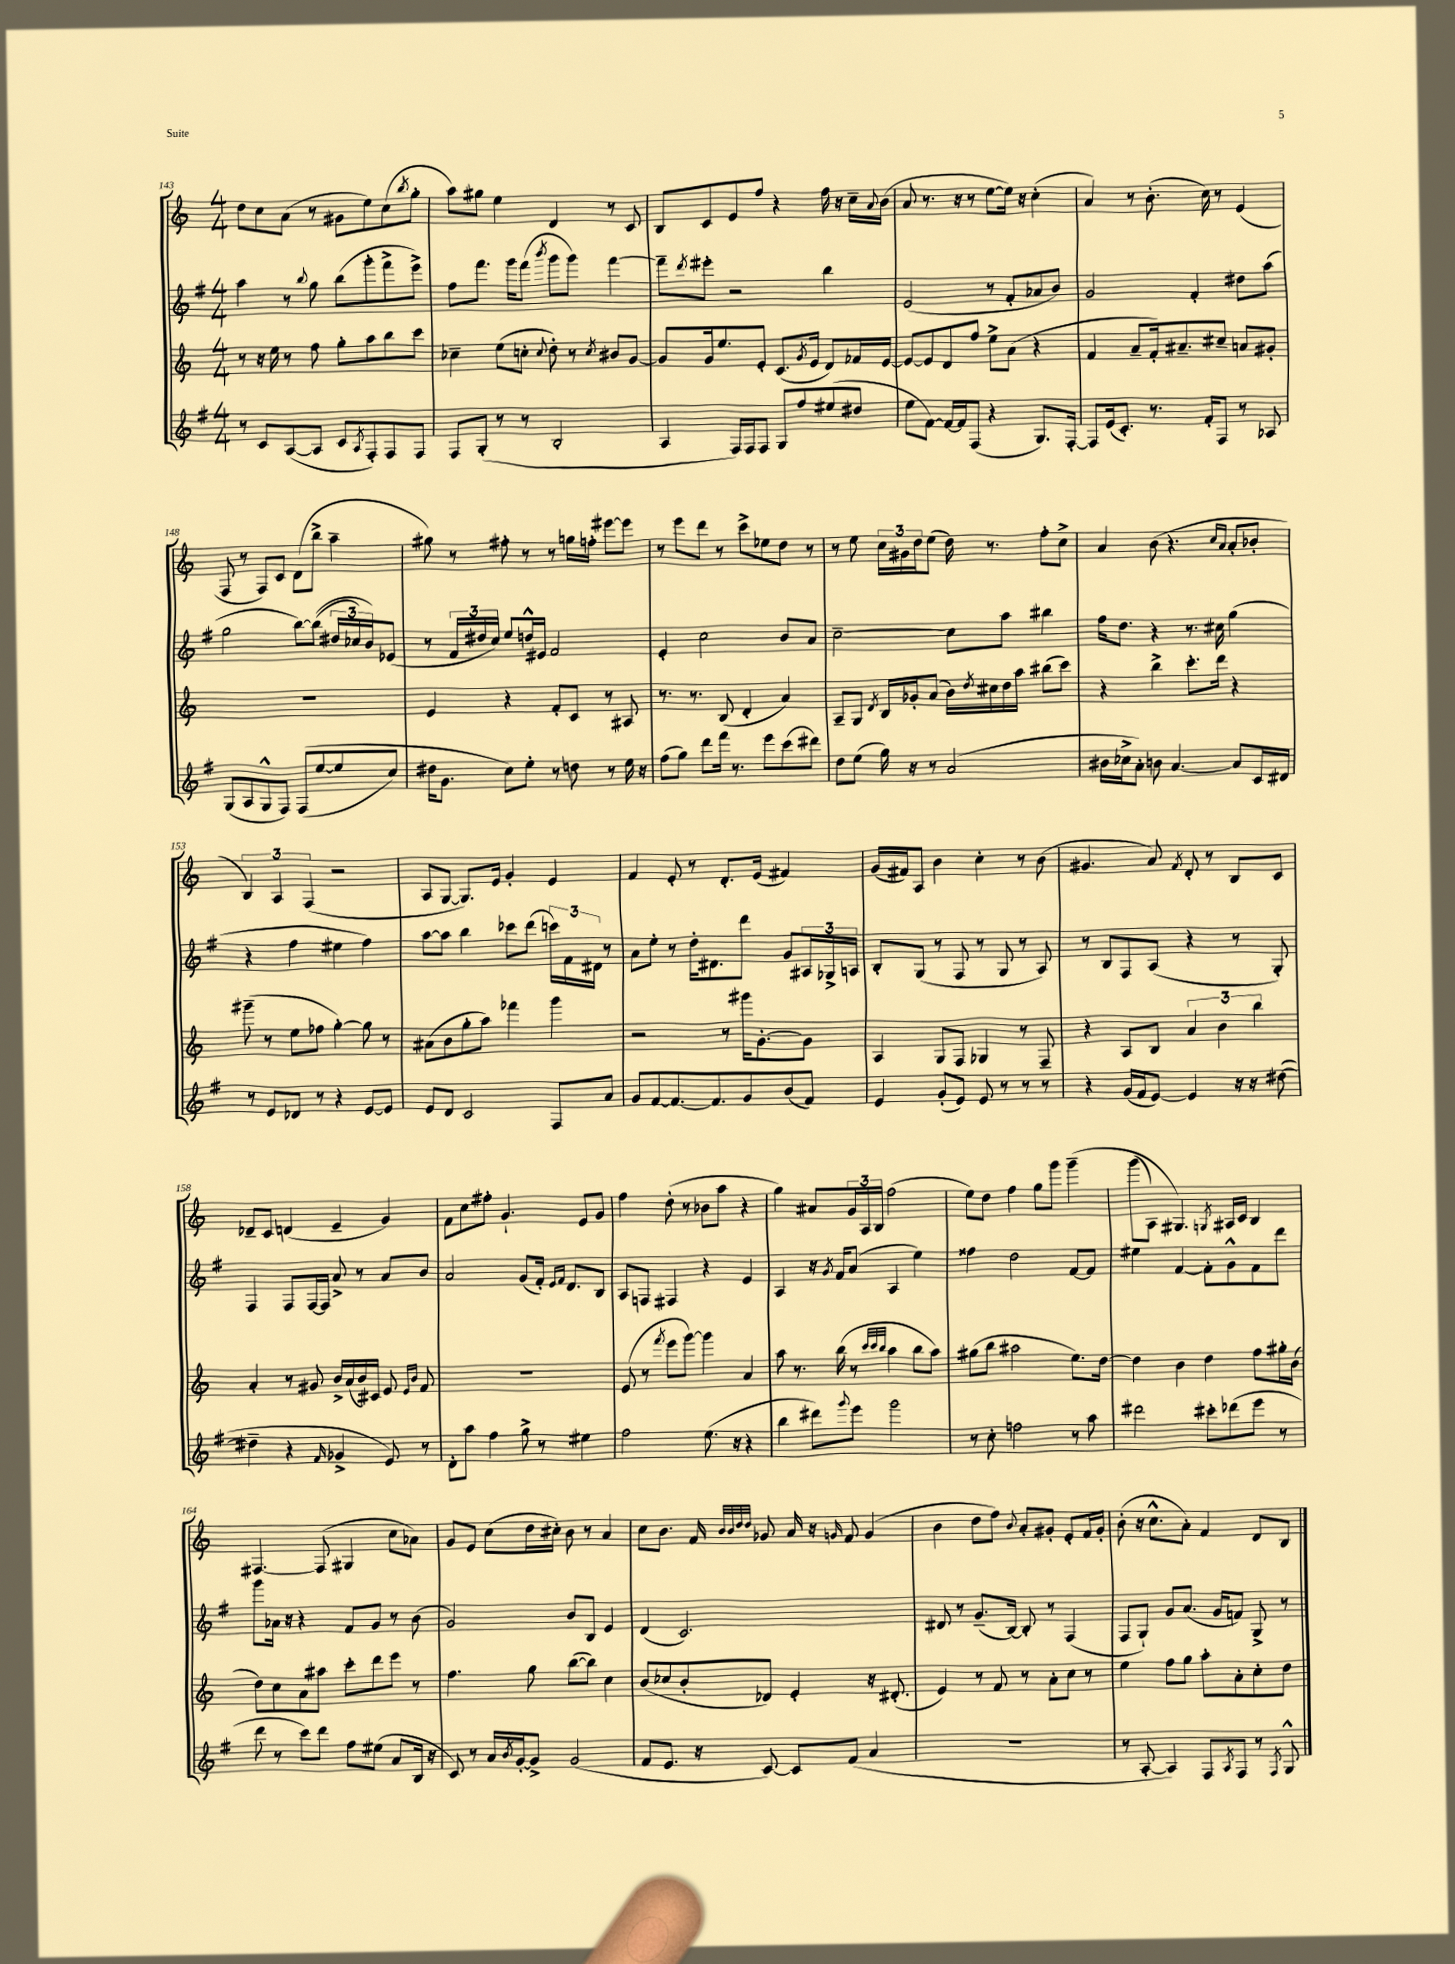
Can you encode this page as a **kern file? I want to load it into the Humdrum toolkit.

**kern	**kern	**kern	**kern
*staff4	*staff3	*staff2	*staff1
*clefG2	*clefG2	*clefG2	*clefG2
*k[f#]	*k[]	*k[f#]	*k[]
*M4/4	*M4/4	*M4/4	*M4/4
8r	8r	4aa	8dd
8c	16r	.	8cc
.	16ee	.	.
([8A	8r	8r	(8a
.	.	8qqbb	.
8A]	8ff	8gg	8r
8c	8gg'	(8bb	8g#
8qA	.	.	.
8F#')	8aa	8ggg'	8ee)
8F#	8bb	8fff#^	(8cc
.	.	.	8qbb
8F#	8ccc	8eee^)	8gg'
=	=	=	=
8F#	4cc-~	8ff#	8aa)
(8G'	.	8.fff#	8gg#
8r	(8ee	.	4ee
.	.	16ggg	.
8r	8cc'	(8fff#	.
.	8qqcc	8qbbb	.
2B'	8dd')	8ggg	4d
.	8r	8ggg)	.
.	8qcc	.	.
.	8b#	[4fff#	8r
.	[8g	.	8c
=	=	=	=
4A	8g]	8fff#~]	8B
.	.	8qddd	.
.	16g	8eee#'	8c
.	8.ee	.	.
16F#)	.	2r	8e
16F#	.	.	.
8F#	8e'	.	8ff
8G	(8.c	.	4r
8ff#	.	.	.
.	8qg	.	.
.	16e	.	.
(8ee#	8d)	4bb	16ff
.	.	.	16r
8dd#	16f-	.	16cc~
.	.	.	8qqa
.	[16e	.	(16b
=	=	=	=
8ee	8e_	(2e	8a
[8f#)	8e]	.	8.r
16f#_	8d	.	.
16f#]	.	.	16r
(8F#	8ff	.	8r
4r	8ee^	8r	[8ee
.	(8a	8f#'	16ee])
.	.	.	16r
8.G)	4r	8a-	(4cc'
.	.	8b)	.
[16F#'	.	.	.
=	=	=	=
8F#]	4f	2g	4a)
(16e	.	.	.
8.c')	.	.	.
.	8a~	.	8r
8.r	16f')	.	(8.b'
.	8.a#~	.	.
.	.	4f#'	.
16f#'	.	.	16cc)
8F#	8cc#~	.	8r
8r	8a	8dd#	(4e
8A-	8g#'	(8aa	.
=	=	=	=
(8G	1r	2gg	8F
8A	.	.	8r
8G^^	.	.	8F)
8F#)	.	.	8c
&((8F#	.	[8bb)	(8d
[8ee	.	&((8bb]	8bb^
8ee]	.	24dd#	4aa~
.	.	24cc-)	.
.	.	24b&)	.
8cc)	.	(8e-	.
=	=	=	=
16dd#	4e	8r	8gg#)
8.g	.	.	.
.	.	24f#	8r
.	.	24dd#	.
.	.	24cc)	.
8cc&)	4r	8ee	8ff#'
8ee'	.	16dd^^	8r
.	.	16e#	.
8r	8f'	2f#	8r
8dd	8c	.	16gg
.	.	.	16ff'
8r	8r	.	[8eee#
16ee	8A#	.	8eee#]
16r	.	.	.
=	=	=	=
(8ff#	8.r	4e'	8r
8gg)	.	.	8eee
.	8.r	.	.
8ddd	.	2cc	8ddd
16fff#	(8B	.	8r
8.r	.	.	.
.	4d'	.	8ccc^
8eee	.	.	8ee-
(8ccc	4a)	8b	8dd
8ddd#)	.	8a	8r
=	=	=	=
8dd	8A~	[2cc~	8r
(8ee	8G	.	8ee
.	8qd	.	.
16gg)	16B	.	24cc
.	.	.	24g#
16r	16g-'	.	.
.	.	.	24dd
8r	(8a	.	(8ee
(2a	16b)	8cc]	16dd)
.	8qdd	.	.
.	16cc#	.	8.r
.	16dd	8aa	.
.	16aa	.	.
.	(8bb#	4bb#	8ff'
.	8ccc)	.	8cc^
=	=	=	=
16b#	4r	16ff#	4a
16cc-^	.	8.dd	.
8a')	.	.	.
8b	4bb^	4r	(8b
[4.a	.	.	4.r
.	8.ccc'	8.r	.
.	16ddd	16cc#	.
.	.	.	16qqcc
.	.	.	16qqa
8a]	4r	(4gg	8a'
16c	.	.	8b-'
16d#	.	.	.
=	=	=	=
8r	(8ggg#~	4r	6B)
8e	8r	.	.
.	.	.	6A
8d-	8ee	4ff#	.
.	.	.	(6F
8r	8ff-	.	.
4r	[4gg')	4ee#	2r
[8e	8gg]	4ff#)	.
8e]	8r	.	.
=	=	=	=
8e	(8a#	[8aa	8A
8d	8b	8aa]	[8G
2c	8gg'	4bb	8.G])
.	8aa)	.	.
.	.	.	16e
.	4fff-	8ccc-	4g'
.	.	(8ddd	.
8F#	4ggg	24ccc)	4e
.	.	24f#	.
.	.	24d#	.
8a	.	8r	.
=	=	=	=
8g	2r	8a	4f
[8f#	.	8ee'	.
8.f#_	.	8r	8e'
.	.	16dd'	8r
8.f#]	.	8.d#	.
.	8r	.	8.d'
8g	16ggg#	8ddd	.
.	[8.g'	.	(16e
(8b	.	8g	4f#)
8f#)	8g]	24A#	.
.	.	24G-^	.
.	.	24A	.
=	=	=	=
4e	4A	8B'	(16g
.	.	.	16f#)
.	.	(8G	8A
(8g'	8G	8r	4b
8e)	8F	8F#	.
8e	4G-	8r	4cc'
8r	.	8G	.
8r	8r	8r	8r
8r	8F~	8A)	(8b
=	=	=	=
4r	4r	8r	4.g#
.	.	8B	.
(16g	8A	8F#	.
16f#	.	.	.
[8e)	8B	(8A	8a)
.	.	.	8qf
4e]	6a	4r	8d'
.	.	.	8r
.	6b	.	.
16r	.	8r	8B
16r	.	.	.
.	6bb	.	.
([8dd#	.	8G')	8c
=	=	=	=
4dd#~]	4a'	4F#	8d-~
.	.	.	8c
4r	8r	8F#	(4d
.	8g#	[16F#	.
.	.	16F#]	.
16qqf#	.	.	.
4g-^	16b^	8a^	4e~
.	(16a	.	.
.	16b)	8r	.
.	16c#	.	.
8e)	8e	8a	4g)
.	16qqe	.	.
.	16qqb	.	.
8r	8f	8b	.
=	=	=	=
8d'	1r	2a	8f
8aa	.	.	8cc
4ff#	.	.	8ff#'
.	.	.	4.g`
8gg^	.	(8g	.
8r	.	16f#')	.
.	.	16qqe	.
.	.	16qqf#	.
.	.	8.d	.
4ee#	.	.	8e
.	.	8B	8g
=	=	=	=
2ff#	(8e	8A	4ff
.	8r	8F	.
.	8qfff	.	.
.	8eee	4F#	(8dd'
.	[8ggg)	.	8r
(8.ee	4ggg]	4r	8b-
.	.	.	8aa
16r	.	.	.
4r	4a	4e	4r
=	=	=	=
4bb	8aa	4A	4gg)
.	8.r	.	.
8ddd#)	.	16r	8a#
.	.	8qg	.
.	(16bb	16f#	.
8qqggg	.	.	.
8eee	8r	(8a	24g
.	.	.	24A
.	.	.	24B
.	32qqccc	.	.
.	32qqccc	.	.
.	32qqbb	.	.
2ggg	4aa	4A	(2ff
.	8bb	4ee)	.
.	8aa)	.	.
=	=	=	=
8r	(8gg#	4ff##	8ee)
8cc'	8bb	.	8dd
2ff	2aa#	2dd	4ff
.	.	.	8gg
.	.	.	8ggg
8r	8.ee)	[8f#	&(4ggg~
8aa	.	8f#]	.
.	[16dd	.	.
=	=	=	=
2ddd#	4dd]	4ee#	(8ggg
.	.	.	8A)
.	4b	[4f#	4.G#&)
8ccc#'	4dd	8f#']	.
.	.	.	8qG
(8ddd-	.	8g^^	16A#
.	.	.	16c
8eee	8ff	8f#	4B
8r	16gg#'	8ddd	.
.	(16b	.	.
=	=	=	=
8ddd	8dd)	8ggg	[4.F#
8r	8cc	16a-	.
.	.	16r	.
8ccc)	8a	4r	.
8ddd	8aa#	.	(8F#]
8ff#	8ccc'	8f#	4G#
(8ee#	8ddd	8g	.
8a	8eee	8r	8cc
16B	8r	(8b	8a-)
16r	.	.	.
=	=	=	=
8c)	4.ff	2g)	8g
8r	.	.	8e
16a	.	.	(8cc
8qb	.	.	.
[16g'	.	.	.
8g^]	8gg	.	16dd
.	.	.	16cc#')
(2g	([8bb	8b	8b
.	8bb])	8B	8r
.	4cc	4e	4a
=	=	=	=
8f#	(8b	(4d	8cc
8.e	8cc-	.	8.b
.	8b'	2.c)	.
16r	.	.	16f
.	.	.	32qqb
.	.	.	32qqb
.	.	.	32qqdd
.	.	.	32qqdd
[8c)	8d-)	.	8g-
8c]	4e'	.	16a
.	.	.	16r
.	.	.	16qqg
(8f#	.	.	8f
4a	16r	.	(4g
.	(8.d#'	.	.
=	=	=	=
1r	4e)	8d#	4b
.	.	8r	.
.	8r	(8.g~	8dd
.	8f	.	8ff)
.	.	[16B)	.
.	.	.	8qqb
.	8r	8B']	8a'
.	8a'	8r	8g#'
.	8cc	(4F#	8e'
.	8r	.	16f
.	.	.	16g#'
=	=	=	=
8r	4ee	8F#	(8b'
[8A'	.	8G`)	16r
.	.	.	8.cc^^
4A])	8ff	8g	.
.	8gg	(8.a	8a')
8F#	8aa'	.	4f
.	.	16g	.
8qA	.	.	.
8F#	8a'	8f)	.
8r	8cc'	8G^	8d
8qF#	.	.	.
8G^^	8dd	8r	8B
==	==	==	==
*-	*-	*-	*-
